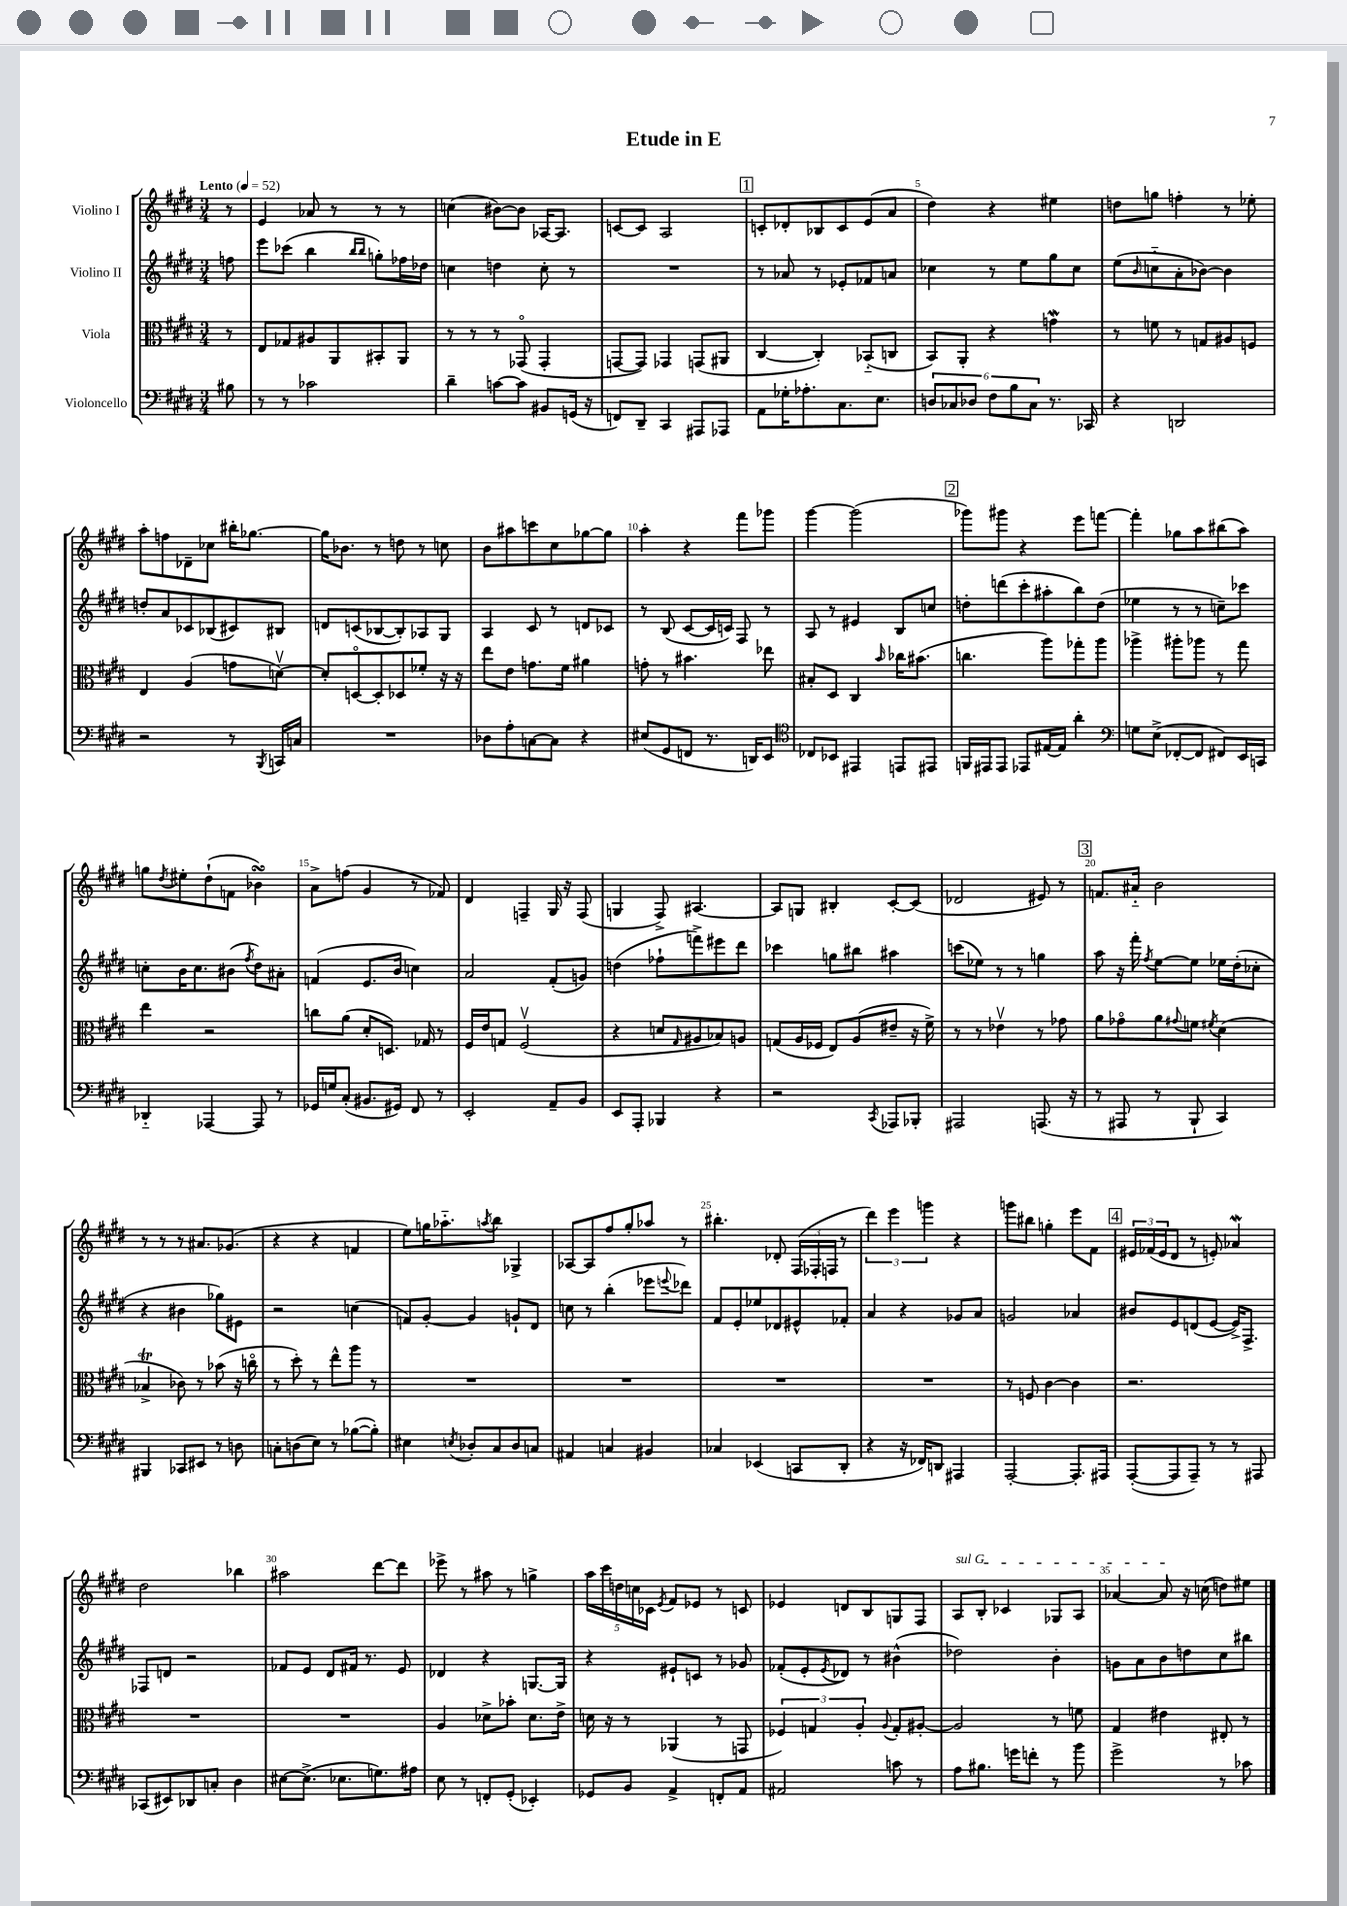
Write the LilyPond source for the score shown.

\header { title = "Etude in E" }
<<
\new StaffGroup <<
\new Staff = "s0" \with { instrumentName = "Violino I" } {
    \clef treble \key e \major \numericTimeSignature \time 3/4 \partial 8 \tempo "Lento" 4 = 52
    r8 |
    e'4 aes'8 r8 r8 r8 |
    c''4( bis'8~) bis'8 aes16~ aes8. |
    c'8~ c'8 a2 |
    \mark \markup { \box "1" } c'8-. des'8-. bes8 c'8 e'8( a'8 |
    dis''4) r4 eis''4 |
    d''8 g''8 f''4-. r8 ees''8-. |
    a''8-. f''8 des'8-- ces''8 bis''16-. ges''8.~ |
    ges''16 bes'8. r8 d''8 r8 c''8 |
    b'8 ais''8 c'''8 cis''8 ges''8~ ges''8 |
    a''4-. r4 fis'''8 ges'''8 |
    gis'''4~ gis'''2( |
    \mark \markup { \box "2" } ges'''8) gis'''8 r4 e'''8 f'''8~ |
    f'''4-. ges''8 a''8 bis''8( a''8) |
    g''8 \acciaccatura { dis''8 } eis''8-. dis''8-!( f'8 bes'4\turn) |
    a'8-> f''8( gis'4 r8 fes'8) |
    dis'4 f4-- gis16 r16 f8( |
    g4 fis8->) ais4.~ |
    ais8 g8 bis4-. cis'8~-. cis'8( |
    des'2 eis'8) r8 |
    \mark \markup { \box "3" } f'8. ais'16-_ b'2 |
    r8 r8 r8 ais'8. ges'8.( |
    r4 r4 f'4 |
    e''8) g''16 aes''8.-_ \acciaccatura { a''8 } b''8 ges4-> |
    aes8~ aes8 fis''8 gis''8-. aes''8 r8 |
    bis''4.-. des'8-. \tuplet 3/2 { fis16( fes16-. f16 } r8 |
    \tuplet 3/2 { dis'''4) e'''4 g'''4 } r4 |
    g'''8 bis''8 g''4-. e'''8 fis'8 |
    \mark \markup { \box "4" } \tuplet 3/2 { eis'16 fes'16( eis'16 } dis'8 r8 e'8-.) aes'4\mordent |
    dis''2 bes''4 |
    ais''2 dis'''8~ dis'''8 |
    ees'''8-> r8 ais''8 r8 g''4-> |
    \tuplet 5/4 { a''16 cis'''16 d''16 c''16 ces'16 } \acciaccatura { e'8 } fis'8 ees'8 r8 c'8 |
    ees'4 d'8 b8 g8 fis8 |
    \once \override TextSpanner.bound-details.left.text = \markup { \italic "sul G" } a8\startTextSpan b8-. ces'4 ges8 a8 |
    aes'4~ aes'8\stopTextSpan r16 c''16( d''8) eis''8 \bar "|." |
}
\new Staff = "s1" \with { instrumentName = "Violino II" } {
    \clef treble \key e \major \numericTimeSignature \time 3/4 \partial 8
    f''8 |
    e'''8 ces'''8( b''4 \grace { b''16 b''16 } g''8-.) fes''16 des''16 |
    c''4 d''4 c''8-. r8 |
    R2. |
    \mark \markup { \box "1" } r8 aes'8 r8 ees'8-. fes'8 a'8 |
    ces''4 r8 e''8 gis''8 ces''8 |
    e''8( \grace { b'16 } c''8-_ a'8-. bes'8~) bes'4 |
    d''8-. a'8 ces'8 bes8( cis'8) bis8 |
    d'8 c'8( bes8~ bes8-.) aes8 gis8 |
    a4 cis'8 r8 d'8 ces'8 |
    r8 b8( cis'8~ cis'16 c'16) fis8 r8 |
    a8 r8 eis'4 b8 c''8 |
    \mark \markup { \box "2" } d''8-. d'''8( cis'''8-. ais''8-. b''8) d''8( |
    ees''4 r8 r8 c''8--) ces'''8 |
    c''8-. b'16 c''8. bis'8( \acciaccatura { fis''8 } dis''8) ais'8-. |
    f'4( e'8. b'16 c''4) |
    a'2 fis'8-.( g'8) |
    d''4( fes''8-! f'''8->) eis'''8 dis'''8 |
    ces'''4 g''8 bis''8 ais''4 |
    c'''8( ees''8) r8 r8 g''4 |
    \mark \markup { \box "3" } a''8 r16 fis'''16-. \acciaccatura { fis''8 } e''8~ e''8 ees''16 dis''16-.( ces''8-. |
    r4 bis'4 ges''8) eis'8 |
    r2 c''4( |
    f'8) gis'8~-. gis'4 g'8-! dis'8 |
    c''8 r8 b''4-.( ees'''8 \appoggiatura { e'''8 } des'''8) |
    fis'8 e'8-. ees''8 des'8 eis'8-^ fes'8-. |
    a'4 r4 ges'8 a'8 |
    g'2 aes'4 |
    \mark \markup { \box "4" } bis'8 e'8 d'8( e'8~ e'16->) fis8.-> |
    fes8 d'8 r2 |
    fes'8 e'8 dis'8 fis'16 r8. e'8 |
    des'4 r4 g8.~ g16 |
    r4 eis'8-! c'8 r8 ges'8 |
    fes'8-.( e'8-. \acciaccatura { e'8 } des'8) r8 bis'4-^( |
    des''2) b'4-. |
    g'8 a'8 b'8 d''8 cis''8 bis''8 \bar "|." |
}
\new Staff = "s2" \with { instrumentName = "Viola" } {
    \clef alto \key e \major \numericTimeSignature \time 3/4 \partial 8
    r8 |
    e8 ges8 ais8 a,8 bis,8-. a,8 |
    r8 r8 r8 ges,8\flageolet( ges,4-. |
    g,8~ g,8) ges,4 g,8( ais,8 |
    \mark \markup { \box "1" } cis4~ cis4-.) bes,8-_( c8 |
    b,8) a,8-. r4 g'4\mordent |
    r8 f'8 r8 g8 ais8 f8 |
    e4 a4( g'8 d'8~\upbow) |
    d'8-. d8~\flageolet d8-. des8 fes'8-. r16 r16 |
    e''8 e'8 g'8. fis'16 ais'4 |
    g'8-. r8 bis'4. ees''8 |
    bis8-. dis8 cis4 \grace { b'16 } ces''16 bis'8.( |
    \mark \markup { \box "2" } c''4. a''8) ges''8-. a''8 |
    aes''4-> ais''8-. aes''8 r8 gis''8 |
    e''4 r2 |
    c''8 a'8( dis'8-. d8.) ges16 r8 |
    fis16 e'16 g8 fis2\upbow( |
    r4 d'8 \grace { gis16 } ais8 bes8) a8 |
    g8( a16 fes16 e8) a8( eis'8-- r16 fis'16->) |
    r8 r8 ees'4\upbow r8 ges'8 |
    \mark \markup { \box "3" } a'8 ges'8\flageolet a'8 \appoggiatura { gis'8 } f'8 \acciaccatura { fis'8 } dis'4( |
    bes4->\trill ces'8) r8 bes'8( r16 c''16\flageolet |
    r8 dis''8-.) r8 e''8-^ a''8 r8 |
    R2. |
    R2. |
    R2. |
    R2. |
    r8 f8 cis'4~ cis'4 |
    \mark \markup { \box "4" } r2. |
    R2. |
    R2. |
    a4 des'8-> bes'8-. des'8. e'16-> |
    d'16 r16 r8 aes,4( r8 g,8 |
    \tuplet 3/2 { fes4) g4 a4-. } \appoggiatura { a8 } g8-. ais8~-. |
    ais2 r8 f'8 |
    gis4 eis'4 eis8-. r8 \bar "|." |
}
\new Staff = "s3" \with { instrumentName = "Violoncello" } {
    \clef bass \key e \major \numericTimeSignature \time 3/4 \partial 8
    bis8 |
    r8 r8 ces'2 |
    dis'4-- c'8~ c'8 bis,8 g,16( r16 |
    f,8) dis,8-- cis,4 ais,,8 aes,,8 |
    \mark \markup { \box "1" } a,8 ges16-. aes8.-. cis8. e8. |
    \tuplet 6/4 { d8 ces8 des8 fis8 b8 ces8 } r8. ces,16 |
    r4 d,2 |
    r2 r8 \acciaccatura { b,,8 } c,16 c16 |
    R2. |
    des8 a8-. c8~ c8 r4 |
    eis8( gis,8 f,8 r8. d,16) e,8 |
    \clef tenor ces8 bes,8 eis,4 e,8 eis,8 |
    \mark \markup { \box "2" } f,16 eis,16 eis,8 ees,8 eis16~ eis16 a'4-. |
    \clef bass g8 e8->( fes,8~-. fes,8 fis,8) e,16 c,16 |
    des,4-_ aes,,4~ aes,,8 r8 |
    ges,16 g16 cis8-.( bis,8. gis,16) fis,8 r8 |
    e,2-. a,8-- b,8 |
    e,8 a,,8-. bes,,4 r4 |
    r2 \acciaccatura { cis,8 } aes,,8 bes,,8-. |
    ais,,2 a,,8.( r16 |
    \mark \markup { \box "3" } r8 ais,,8 r8 b,,8-! cis,4) |
    bis,,4 ces,8 eis,8 r8 d8 |
    c8-. d8( e8) r8 bes8~( bes8-.) |
    eis4 \acciaccatura { e8 } des8-. cis8 des8 c8 |
    ais,4 c4 bis,4 |
    ces4 ees,4( c,8 dis,8-. |
    r4 r16 fes,16) d,8 ais,,4 |
    a,,2~-. a,,8.-. ais,,16 |
    \mark \markup { \box "4" } a,,8~-.( a,,8 a,,8--) r8 r8 ais,,8 |
    ces,8( eis,8) des,8 c8-. dis4 |
    eis8~ eis8.->( ees8. g8.) ais16 |
    e8 r8 f,8-. gis,8-.( ees,4-.) |
    ges,8 b,8 a,4-> f,8-. a,8 |
    ais,2 c'8 r8 |
    a8 bis8. g'16 f'8-. r8 b'8 |
    gis'2-> r8 ces'8 \bar "|." |
}
>>
>>
\layout { \context { \Score \override BarNumber.break-visibility = ##(#f #t #t) barNumberVisibility = #(every-nth-bar-number-visible 5) } }
